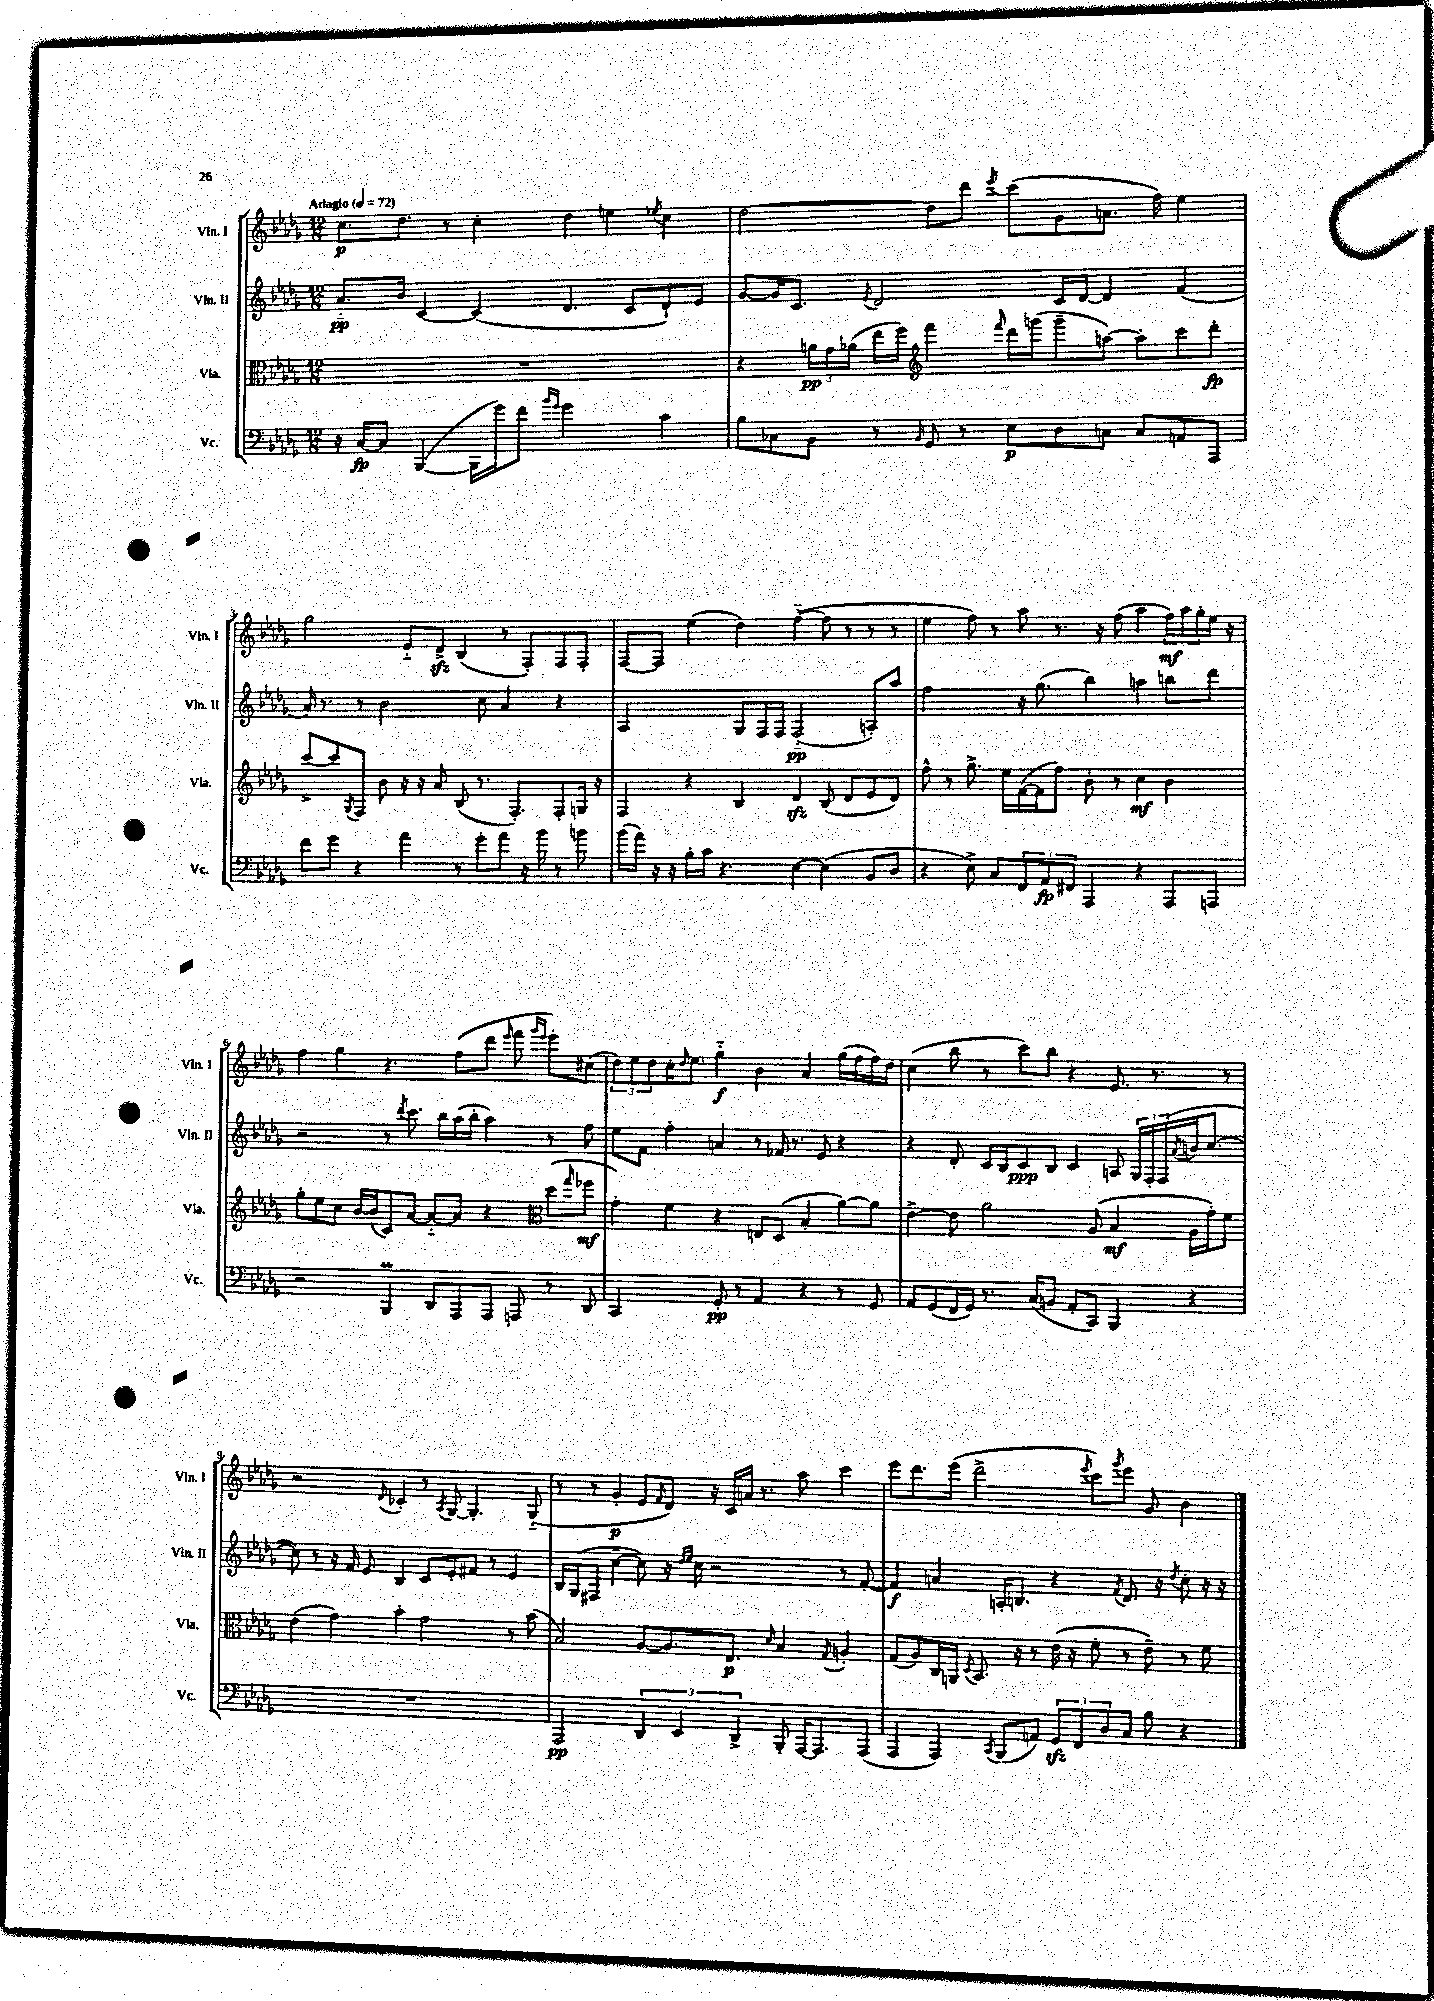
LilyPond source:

<<
\new StaffGroup <<
\new Staff = "s0" \with { instrumentName = "Vln. I" shortInstrumentName = "Vln. I" } {
    \clef treble \key des \major \numericTimeSignature \time 12/8 \tempo "Adagio" 4 = 72
    c''8.\p des''8. r8 c''4-. des''4 e''4 \acciaccatura { ees''8 } c''4 |
    des''2~ des''8 des'''8 \acciaccatura { ees'''8 } c'''8( ges'8 a'8. f''16) ees''4 |
    ges''2 ees'8-_ des'8->\sfz bes4( r8 f8-.) f8 f8-. |
    f8~ f8 ees''4( des''4) f''4~-_( f''8 r8 r8 r8 |
    ees''4 f''8) r8 aes''8 r8. r16 f''8( aes''4 \tuplet 3/2 { f''16\mf) aes''16 ges''16-. } ees''16 r16 |
    f''4 ges''4 r4. f''8( des'''8 \grace { ees'''16 } f'''8 \grace { ges'''16 ees'''16 } ees'''8-.) cis''8( |
    \tuplet 3/2 { des''8) ees''8 des''8 } c''16-. \grace { des''16 } ees''8. ges''4-_\f bes'4 aes'4 ges''16( f''16 f''16) des''16 |
    c''4( bes''8 r8 c'''8) bes''8 r4 ees'8. r8. r8 |
    r2 \appoggiatura { des'8 } ces'4-. r8 \acciaccatura { aes8 } ges8~ ges4.-. ges8-_( |
    r8 r8 ges'4-.\p ees'8 \grace { f'16 } des'8) r16 c'16 a'16 r8. aes''8 c'''4 |
    ees'''8 des'''8. ees'''16( des'''2-> \acciaccatura { ees'''8 } c'''8) \acciaccatura { ges'''8 } ees'''8 ges'8 bes'4 \bar "|." |
}
\new Staff = "s1" \with { instrumentName = "Vln. II" shortInstrumentName = "Vln. II" } {
    \clef treble \key des \major \numericTimeSignature \time 12/8
    aes'8.-_\pp bes'16 c'4~ c'4( des'4. c'8 des'8-!) ees'8 |
    ges'8~ ges'16 c'8. \acciaccatura { ees'8 } des'2 c'16 des'16~ des'4 f'4( |
    aes'16) r8. r8 bes'2 c''8 aes'4 r4 |
    aes2 ges8 f16 f16 f2-_\pp( a8-.) aes''8 |
    f''2 r16 ges''8.( bes''4) a''4 b''8 des'''8 |
    r2 r8 \acciaccatura { des'''8 } c'''8. bes''16 aes''16( bes''16-. aes''4) r8 f''8 |
    ees''8 f'8 f''4-. a'4 r8 fes'16 r8. ees'8 r4 |
    r4 des'8-. c'16 bes16 c'8\ppp bes8 c'4 a8 \tuplet 3/2 { ges16 f16-. f16( } \acciaccatura { aes'8 } b'16 c''8.~ |
    c''8) r8 r16 f'16 ees'8 bes4 c'8 ees'8-. fis'8 r8 ees'4 |
    bes16 ges16( fis8 c''4~-- c''8) r16 \grace { des''16 ees''16 } c''16 r2 r8 f'8~-. |
    f'4\f a'4 a16-. b8. r4 \acciaccatura { f'8 } des'8. r16 \acciaccatura { des''8 } c''8-. r16 r16 \bar "|." |
}
\new Staff = "s2" \with { instrumentName = "Vla." shortInstrumentName = "Vla." } {
    \clef alto \key des \major \numericTimeSignature \time 12/8
    R1. |
    r4 \tuplet 3/2 { a'16\pp ges'16 aes'16( } ees''16 f''16) \clef treble f'''4 \grace { f'''16 } des'''16 g'''16( g'''8-- a''8~) a''8-. c'''8 des'''8-.\fp |
    c'''8~-> c'''8 \acciaccatura { ges8 } f8 bes'8 r16 r16 aes'8 bes8( r8. f8.-.) f8-. g16 r16 |
    f4 r4 bes4 des'4\sfz bes8( des'8 ees'8 des'8) |
    f''8-^ r8 ges''8.-> ees''16 f'16~( f'16 f''8) bes'8-. r8 c''4\mf bes'4 |
    ges''8-. ees''8 c''8 bes'16~ bes'16( c'8) aes'8~ aes'8~-_ aes'8 r4 \clef alto des''8( \grace { ges''16 } fes''8\mf |
    ges'4-.) f'4 r4 e8 des8( bes4-. aes'8~) aes'8 |
    ees'4~-> ees'8 aes'2 aes8( bes4\mf aes16 ges'16-.) f'8 |
    ees'4( ges'4) bes'4-. ges'2 r8 bes'8( |
    bes2) aes8~ aes8. ees8.\p \grace { des'16 } bes4 \acciaccatura { ges8 } a4-. |
    ges8( aes8) c16 a,16 \acciaccatura { des8 } bes,8. r16 r8 ees'16( r16 f'8-. r8 ees'8--) r8 f'8 \bar "|." |
}
\new Staff = "s3" \with { instrumentName = "Vc." shortInstrumentName = "Vc." } {
    \clef bass \key des \major \numericTimeSignature \time 12/8
    r16 c16~\fp c8 bes,,4~( bes,,16 ges'16) f'8 \grace { bes'16 ges'16 } ges'2 c'4 |
    bes8 ces8 bes,8 r8 \grace { bes,16 } ges,8 r8 ees8\p des8 c8 c8 a,8 aes,,8 |
    f'8 ges'8 r4 aes'4 r8 ges'8-. aes'8 r16 bes'16 r8 b'8 |
    bes'16( aes'16) r16 r16 bes16-. c'16 r4. ees4~ ees4( bes,8 des8 |
    r4 ees8->) c8 \tuplet 3/2 { f,8 aes,8\fp fis,8 } aes,,4 r4 aes,,8 a,,8 |
    r2 bes,,4\prall des,8 aes,,8 aes,,8 a,,8 r8 des,8 |
    c,2 ges,8-.\pp r8 aes,4 r4 r8 ges,8 |
    aes,8 ges,8( f,16 ges,16) r8. c16( b,8 aes,8-. c,8) bes,,4 r4 |
    R1. |
    aes,,2\pp \tuplet 3/2 { des,4 ees,4 des,4-> } bes,,8-. aes,,16~ aes,,8. aes,,8( |
    aes,,4 aes,,4) \acciaccatura { c,8 } bes,,8( a,8) \tuplet 3/2 { ges,8\sfz f,8 des8 } c8 bes8 r4 \bar "|." |
}
>>
>>
